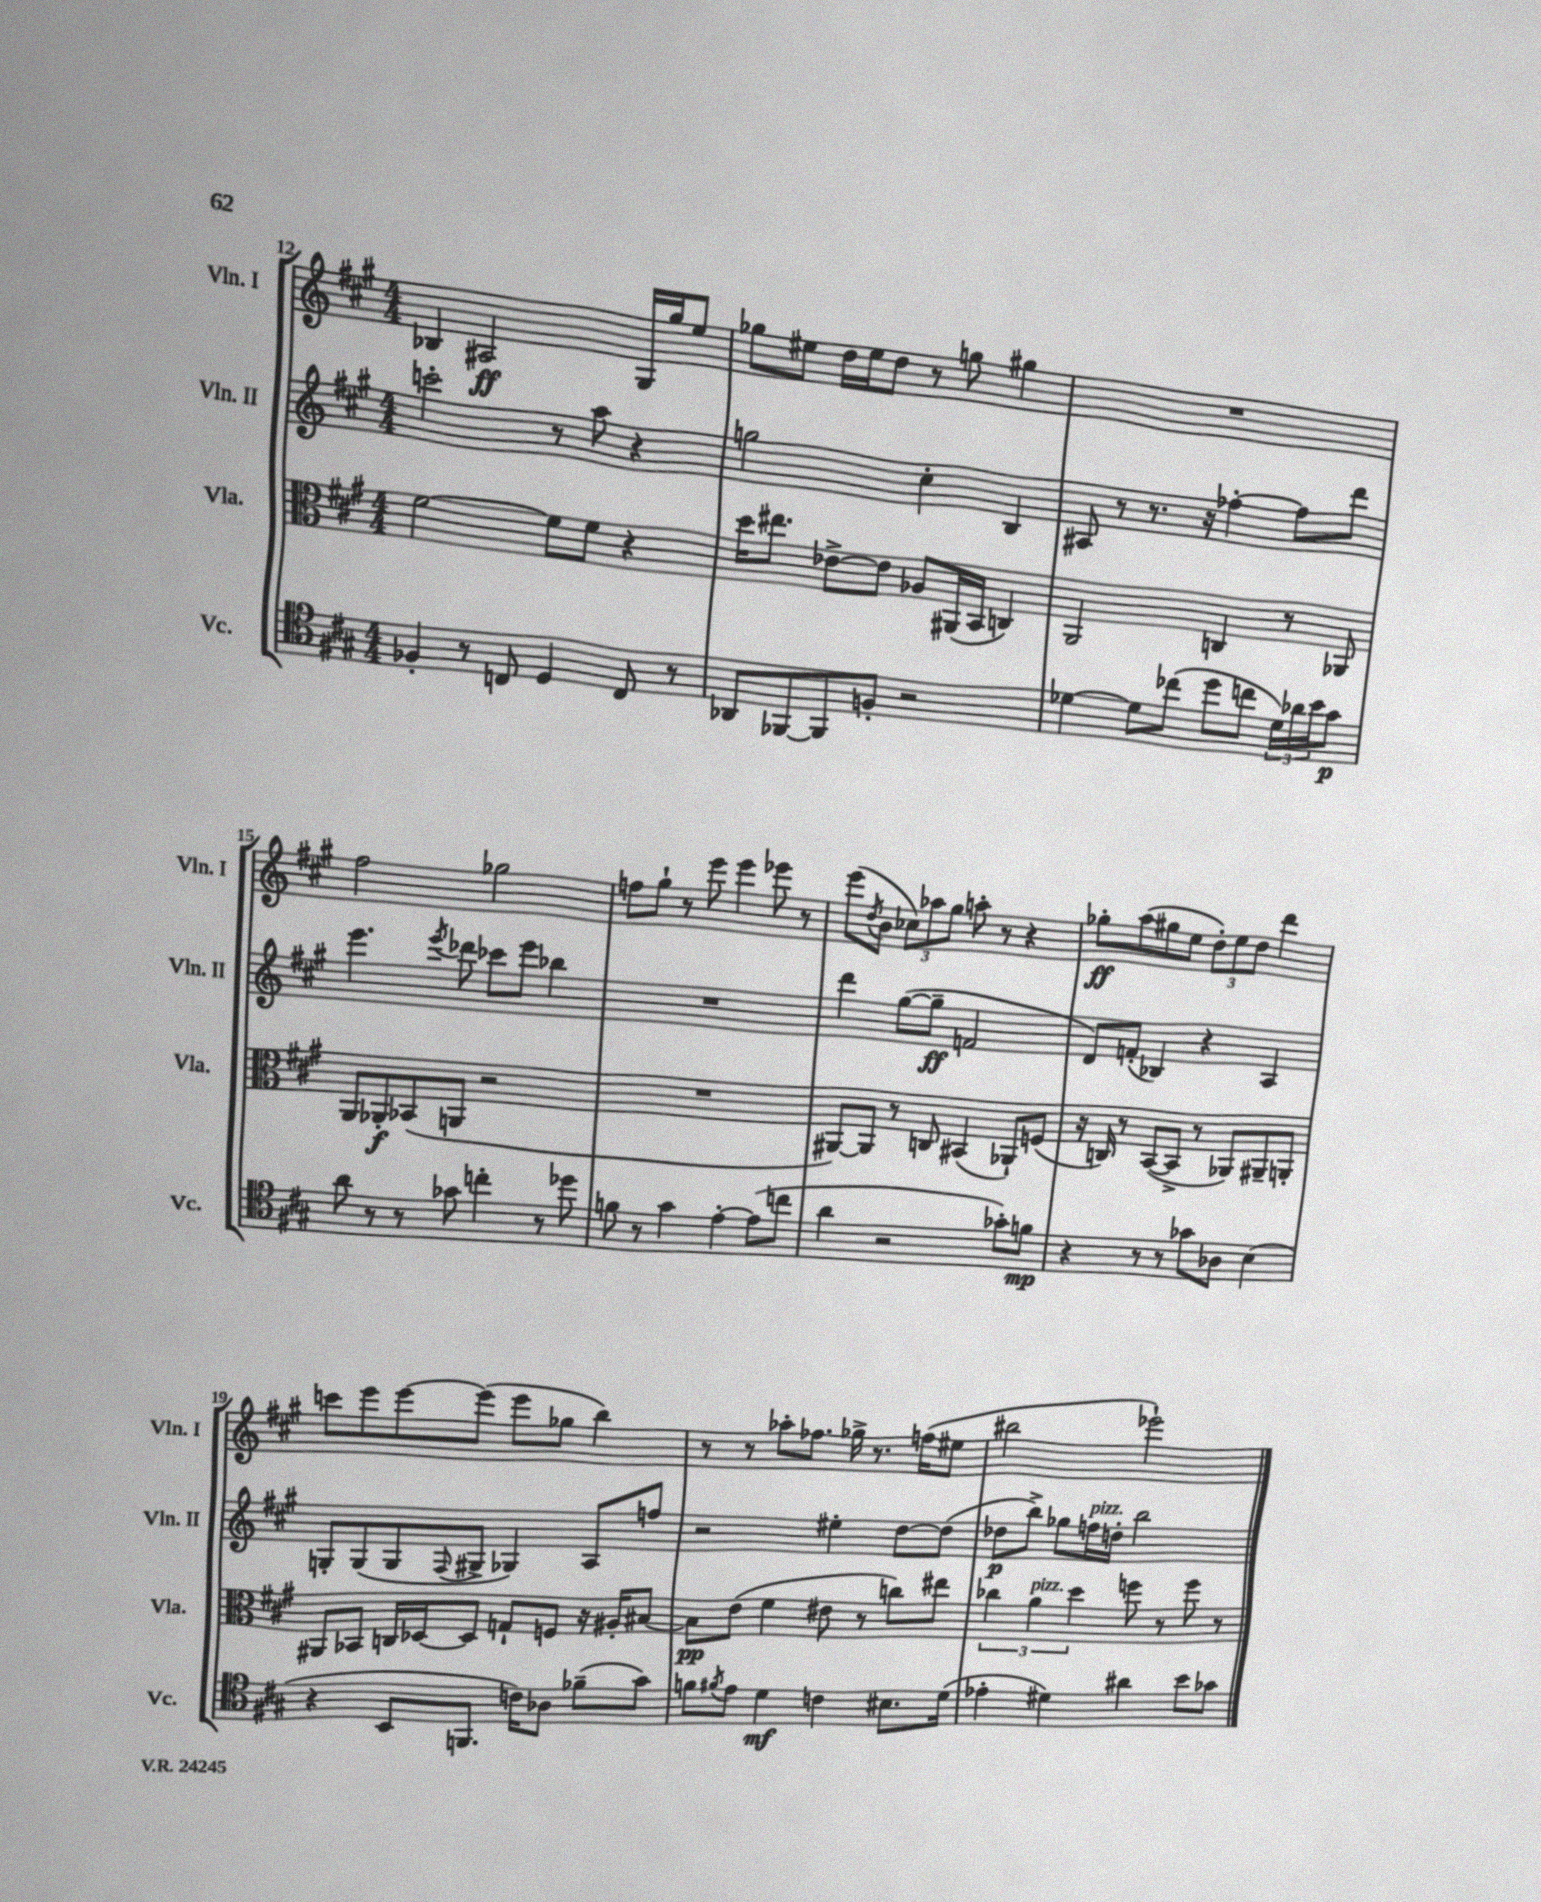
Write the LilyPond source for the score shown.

<<
\new StaffGroup <<
\new Staff = "s0" \with { instrumentName = "Vln. I" shortInstrumentName = "Vln. I" } {
    \clef treble \key a \major \numericTimeSignature \time 4/4
    bes4 ais2\ff gis16 gis''16 e''8 |
    ges''8 eis''8 d''16 eis''16 d''8 r8 g''8 gis''4 |
    R1 |
    fis''2 ges''2 |
    f''8 gis''8-! r8 e'''8 e'''4 ees'''8 r8 |
    e'''8( \acciaccatura { d''8 } b'8 \tuplet 3/2 { ces''8) aes''8 gis''8 } a''8-. r8 r4 |
    ges''8-.\ff a''8( gis''8 e''8 \tuplet 3/2 { d''8-.) e''8 d''8 } d'''4 |
    c'''8 e'''8 e'''8~ e'''8( e'''8 ges''8 b''4) |
    r8 r8 aes''8-. fes''8. ges''16-> r8. f''16( eis''8 |
    bis''2 ees'''2-!) \bar "|." |
}
\new Staff = "s1" \with { instrumentName = "Vln. II" shortInstrumentName = "Vln. II" } {
    \clef treble \key a \major \numericTimeSignature \time 4/4
    c'''2-. r8 a''8 r4 |
    g''2 cis''4-. b4 |
    ais8 r8 r8. r16 fes''4~-. fes''8 d'''8 |
    e'''4. \acciaccatura { e'''8 } des'''8 ces'''8 e'''8 bes''4 |
    R1 |
    d'''4 gis''8~( gis''8--\ff f'2 |
    d'8) f'8-.( bes4) r4 a4 |
    g8-. g8( g8 \appoggiatura { fis8 } gis8-> ges4) a8 f''8 |
    r2 eis''4-. d''8~ d''8( |
    des''8\p b''8->) ges''8 f''16^\markup { \italic "pizz." } d''16-. b''2 \bar "|." |
}
\new Staff = "s2" \with { instrumentName = "Vla." shortInstrumentName = "Vla." } {
    \clef alto \key a \major \numericTimeSignature \time 4/4
    fis'2~ fis'8 fis'8 r4 |
    d''16 eis''8. ees'8~-> ees'8 aes8 ais,16( b,16 c4) |
    a,2 c4 r8 aes,8 |
    a,8 aes,8-.\f bes,8( a,8 r2 |
    R1 |
    ais,8~) ais,8 r8 c8 bis,4( aes,8-!) f8( |
    r16 c16) r8 b,8~( b,8-> r8 aes,8) ais,8-- a,8-. |
    ais,8 bes,8 c16 des16~ des8 g8-! f8 r16 ais16-. bis8~ |
    bis8\pp e'8( fis'4 eis'8 r8 c''8) eis''8 |
    \tuplet 3/2 { ces''4 a'4^\markup { \italic "pizz." } d''4 } f''8 r8 f''8 r8 \bar "|." |
}
\new Staff = "s3" \with { instrumentName = "Vc." shortInstrumentName = "Vc." } {
    \clef tenor \key a \major \numericTimeSignature \time 4/4
    fes4-. r8 c8 d4 c8 r8 |
    aes,8 fes,8~ fes,8 f8-. r2 |
    des'4~ des'8 ces''8( d''8 c''8 \tuplet 3/2 { des'16) aes'16 b'16 } gis'8\p |
    a'8 r8 r8 ges'8 c''4-. r8 des''8 |
    f'8 r8 gis'4 e'4~-. e'8( c''8 |
    a'4 r2 ges'8-.) f'8\mp |
    r4 r8 r8 ges'8 aes8 b4( |
    r4 b,8 f,8. c'16) aes8 fes'8--( gis'8) |
    f'8 \acciaccatura { fis'8 } e'8 d'4\mf c'4 bis8. d'16( |
    ees'4-. dis'4) ais'4 b'8 ges'8 \bar "|." |
}
>>
>>
\layout { \context { \Score currentBarNumber = #12 } }
